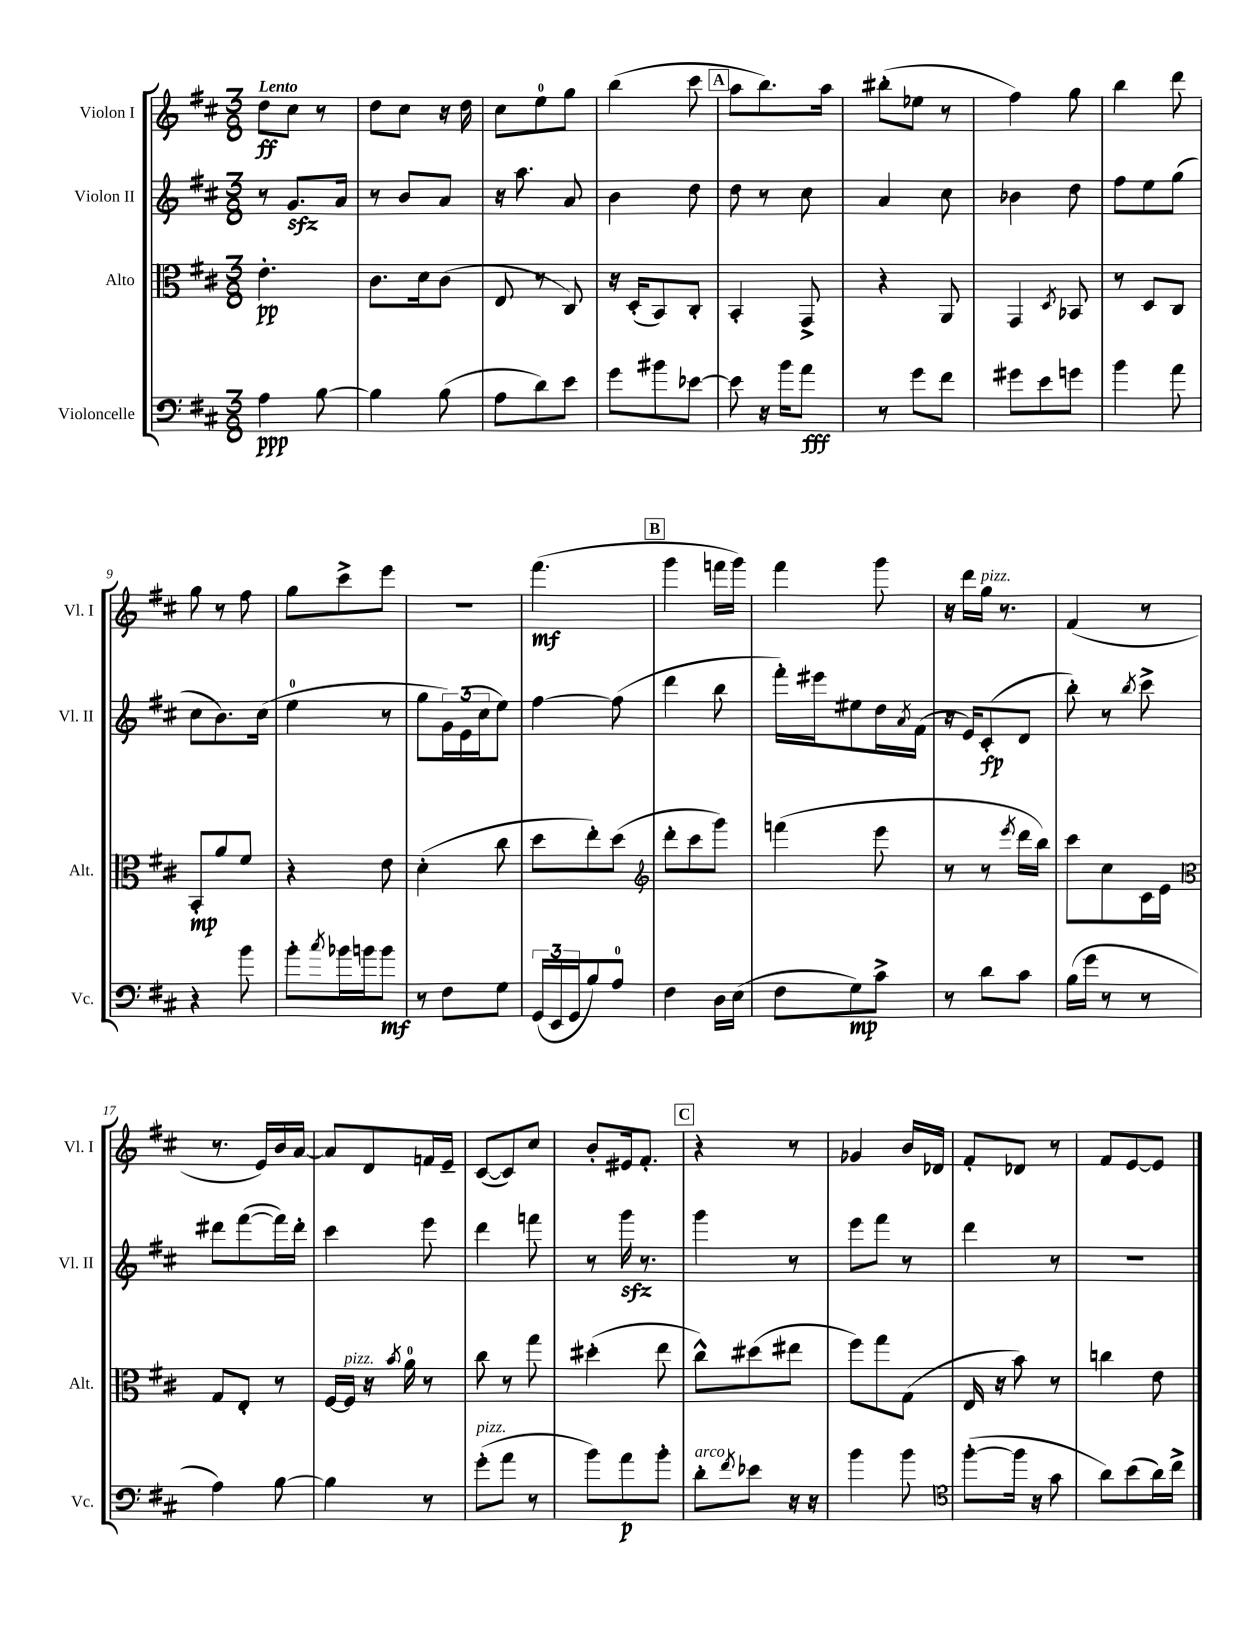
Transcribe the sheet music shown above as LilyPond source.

<<
\new StaffGroup <<
\new Staff = "s0" \with { instrumentName = "Violon I" shortInstrumentName = "Vl. I" } {
    \clef treble \key d \major \numericTimeSignature \time 3/8 \tempo "Lento"
    d''8\ff cis''8 r8 |
    d''8 cis''8 r16 d''16 |
    cis''8 e''8-0 g''8 |
    b''4( cis'''8 |
    \mark \markup { \box "A" } a''8 b''8.) a''16 |
    bis''8-.( ees''8 r8 |
    fis''4) g''8 |
    b''4 d'''8 |
    g''8 r8 fis''8 |
    g''8 cis'''8-> e'''8 |
    R4. |
    fis'''4.\mf( |
    \mark \markup { \box "B" } g'''4 f'''16 g'''16) |
    fis'''4 g'''8 |
    r16 d'''16 g''16^\markup { \italic "pizz." } r8. |
    fis'4( r8 |
    r8. e'16) b'16 a'16~ |
    a'8 d'8 f'16 e'16-- |
    cis'8~( cis'8) cis''8 |
    b'8-. eis'16 fis'8.-. |
    \mark \markup { \box "C" } r4 r8 |
    ges'4 b'16 des'16 |
    fis'8-. des'8 r8 |
    fis'8 e'8~ e'8 \bar "|." |
}
\new Staff = "s1" \with { instrumentName = "Violon II" shortInstrumentName = "Vl. II" } {
    \clef treble \key d \major \numericTimeSignature \time 3/8
    r8 g'8.\sfz a'16 |
    r8 b'8 a'8 |
    r16 a''8. a'8 |
    b'4 d''8 |
    \mark \markup { \box "A" } d''8 r8 cis''8 |
    a'4 cis''8 |
    bes'4 d''8 |
    fis''8 e''8 g''8( |
    cis''8 b'8.) cis''16( |
    e''4-0 r8 |
    g''8 \tuplet 3/2 { g'16) e'16( cis''16 } e''8) |
    fis''4~ fis''8( |
    \mark \markup { \box "B" } d'''4 b''8 |
    fis'''16-.) eis'''16 eis''8 d''16 \acciaccatura { a'8 } fis'16( |
    r16 e'16) cis'8-.\fp( d'8 |
    b''8-.) r8 \acciaccatura { b''8 } cis'''8-> |
    dis'''8 fis'''8~( fis'''16) dis'''16-. |
    cis'''4 e'''8 |
    d'''4 f'''8 |
    r8 g'''16\sfz r8. |
    \mark \markup { \box "C" } g'''4 r8 |
    e'''8 fis'''8 r8 |
    d'''4 r8 |
    R4. \bar "|." |
}
\new Staff = "s2" \with { instrumentName = "Alto" shortInstrumentName = "Alt." } {
    \clef alto \key d \major \numericTimeSignature \time 3/8
    e'4.-.\pp |
    cis'8. d'16 cis'8( |
    e8 r8 cis8) |
    r16 d16-.( b,8) cis8-. |
    \mark \markup { \box "A" } b,4-. g,8-> |
    r4 a,8 |
    g,4 \acciaccatura { d8 } bes,8 |
    r8 d8 cis8 |
    b,8-.\mp a'8 fis'8 |
    r4 e'8 |
    d'4-.( cis''8 |
    d''8 e''8-.) d''8( |
    \mark \markup { \box "B" } \clef treble d'''8-. cis'''8 g'''8) |
    f'''4( e'''8 |
    r8 r8 \acciaccatura { e'''8 } d'''16 b''16) |
    cis'''8 cis''8 cis'16 e'16 |
    \clef alto g8 e8-. r8 |
    fis16~ fis16^\markup { \italic "pizz." } r16 \acciaccatura { b'8 } a'16-0 r8 |
    cis''8 r8 g''8 |
    dis''4-.( e''8 |
    \mark \markup { \box "C" } cis''8-^) dis''8( eis''8 |
    fis''8) g''8 g8( |
    e16 r16 b'8) r8 |
    c''4 e'8 \bar "|." |
}
\new Staff = "s3" \with { instrumentName = "Violoncelle" shortInstrumentName = "Vc." } {
    \clef bass \key d \major \numericTimeSignature \time 3/8
    a4\ppp b8~ |
    b4 b8( |
    a8 d'8) e'8 |
    g'8 bis'8 ees'8~ |
    \mark \markup { \box "A" } ees'8 r16 b'16 a'8\fff |
    r8 g'8 fis'8 |
    gis'8 e'8 g'8 |
    b'4 a'8 |
    r4 b'8 |
    b'8-. \acciaccatura { cis''8 } bes'16 b'16 b'8\mf |
    r8 fis8 g8 |
    \tuplet 3/2 { g,16( e,16 g,16 } b8) a8-0 |
    \mark \markup { \box "B" } fis4 d16 e16( |
    fis8 g8\mp) cis'8-> |
    r8 d'8 cis'8 |
    b16( g'16 r8 r8 |
    a4) b8~ |
    b4 r8 |
    g'8-.^\markup { \italic "pizz." }( a'8 r8 |
    b'8) a'8\p b'8-. |
    \mark \markup { \box "C" } d'8-.^\markup { \italic "arco" } \acciaccatura { fis'8 } ees'8 r16 r16 |
    b'4 b'8 |
    \clef tenor fis''8~-.( fis''16 r16 g'8 |
    a'8) b'8( a'16) cis''16-> \bar "|." |
}
>>
>>
